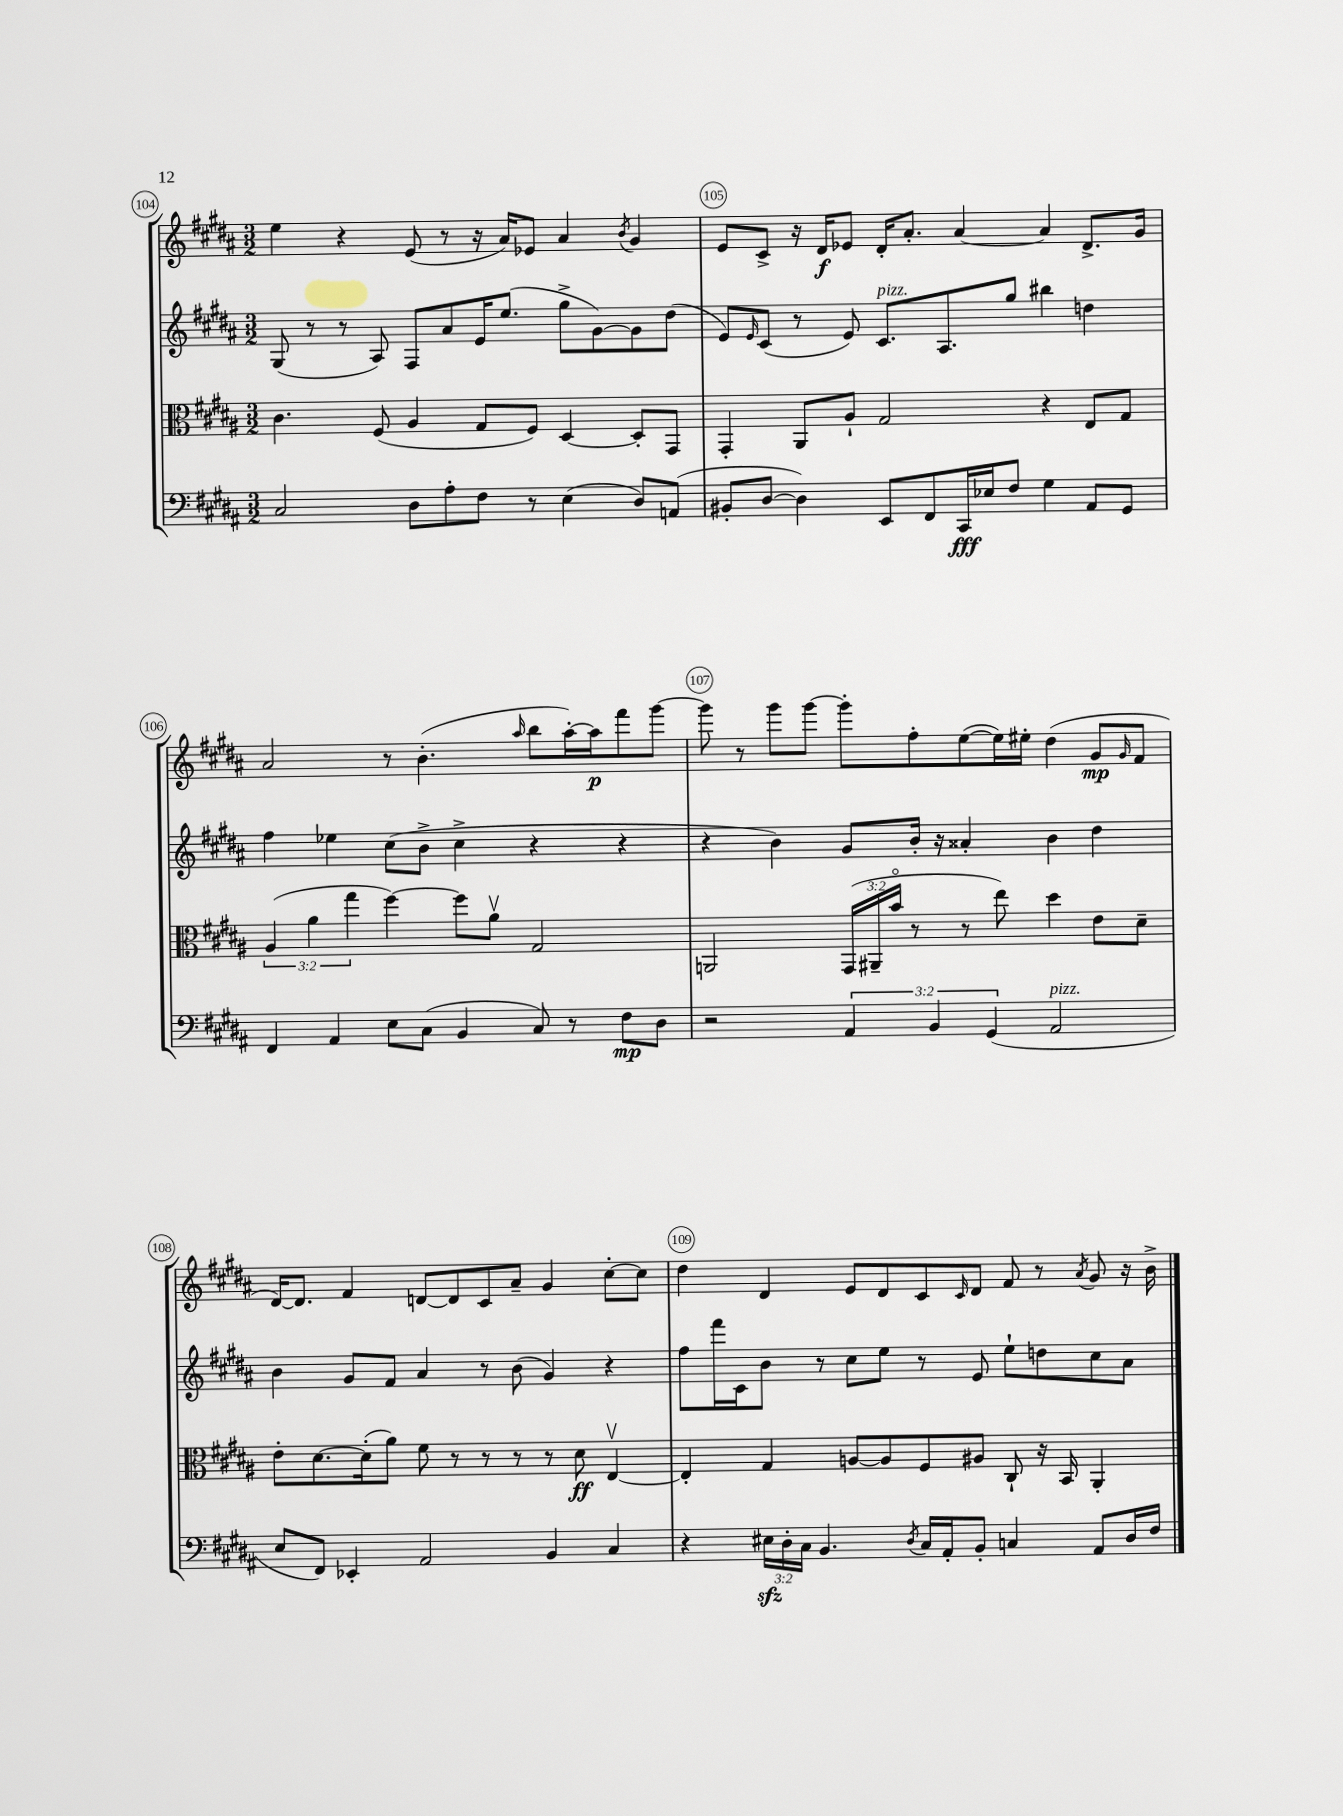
<<
\new StaffGroup <<
\new Staff = "s0" {
    \clef treble \key b \major \numericTimeSignature \time 3/2
    e''4 r4 e'8( r8 r16 ais'16) ees'8 ais'4 \acciaccatura { b'8 } gis'4 |
    e'8 cis'8-> r16 dis'16\f ees'8 dis'16-. ais'8.-. ais'4~ ais'4 dis'8.-> gis'16 |
    ais'2 r8 b'4.-.( \grace { ais''16 } b''8 ais''16~-.) ais''16\p fis'''8 gis'''8~ |
    gis'''8 r8 gis'''8 gis'''8~ gis'''8-. fis''8-. e''8~( e''16) eis''16-. dis''4( gis'8\mp \grace { gis'16 } fis'8 |
    dis'16~) dis'8. fis'4 d'8~ d'8 cis'8 ais'8-- gis'4 cis''8~-. cis''8 |
    dis''4 dis'4 e'8 dis'8 cis'8 \grace { cis'16 } dis'8 fis'8 r8 \acciaccatura { ais'8 } gis'8 r16 b'16-> \bar "|." |
}
\new Staff = "s1" {
    \clef treble \key b \major \numericTimeSignature \time 3/2
    gis8( r8 r8 ais8) fis8 ais'8 e'16 e''8.( gis''8-> gis'8~) gis'8 dis''8( |
    e'8) \grace { e'16 } cis'8( r8 e'8) cis'8.^\markup { \italic "pizz." } ais8. gis''8 bis''4 d''4 |
    fis''4 ees''4 cis''8( b'8-> cis''4-> r4 r4 |
    r4 b'4) gis'8 b'16-. r16 aisis'4-. b'4 dis''4 |
    b'4 gis'8 fis'8 ais'4 r8 b'8( gis'4) r4 |
    fis''8 fis'''16 cis'16 b'8 r8 cis''8 e''8 r8 e'8 e''8-! d''8 cis''8 ais'8 \bar "|." |
}
\new Staff = "s2" {
    \clef alto \key b \major \numericTimeSignature \time 3/2 \override Staff.TupletNumber.text = #tuplet-number::calc-fraction-text
    cis'4. fis8( ais4 gis8 fis8) dis4~ dis8-. gis,8 |
    gis,4-. ais,8 ais8-! gis2 r4 e8 gis8 |
    \tuplet 3/2 { ais4( ais'4 gis''4 } fis''4~) fis''8 ais'8\upbow gis2 |
    a,2 \tuplet 3/2 { gis,16( ais,16-- b'16\flageolet } r8 r8 e''8) dis''4 e'8 dis'8-- |
    e'8-. dis'8.~ dis'16-.( ais'8) fis'8 r8 r8 r8 r8 dis'8\ff e4~\upbow |
    e4-. gis4 a8~ a8 fis8 ais8 cis8-! r16 b,16 ais,4-. \bar "|." |
}
\new Staff = "s3" {
    \clef bass \key b \major \numericTimeSignature \time 3/2 \override Staff.TupletNumber.text = #tuplet-number::calc-fraction-text
    cis2 dis8 ais8-. fis8 r8 e4( dis8) a,8( |
    bis,8-. dis8~ dis4) e,8 fis,8 cis,16\fff ees16 fis8 gis4 ais,8 gis,8 |
    fis,4 ais,4 e8 cis8( b,4 cis8) r8 fis8\mp dis8 |
    r2 \tuplet 3/2 { ais,4 b,4 gis,4( } ais,2^\markup { \italic "pizz." } |
    e8 fis,8) ees,4-. ais,2 b,4 cis4 |
    r4 \tuplet 3/2 { eis16\sfz dis16-. cis16 } b,4. \acciaccatura { dis8 } cis16 ais,16-. b,8-. c4 ais,8 dis16 fis16 \bar "|." |
}
>>
>>
\layout { \context { \Score currentBarNumber = #104 \override BarNumber.break-visibility = ##(#f #t #t) barNumberVisibility = #all-bar-numbers-visible \override BarNumber.stencil = #(make-stencil-circler 0.1 0.3 ly:text-interface::print) } }
